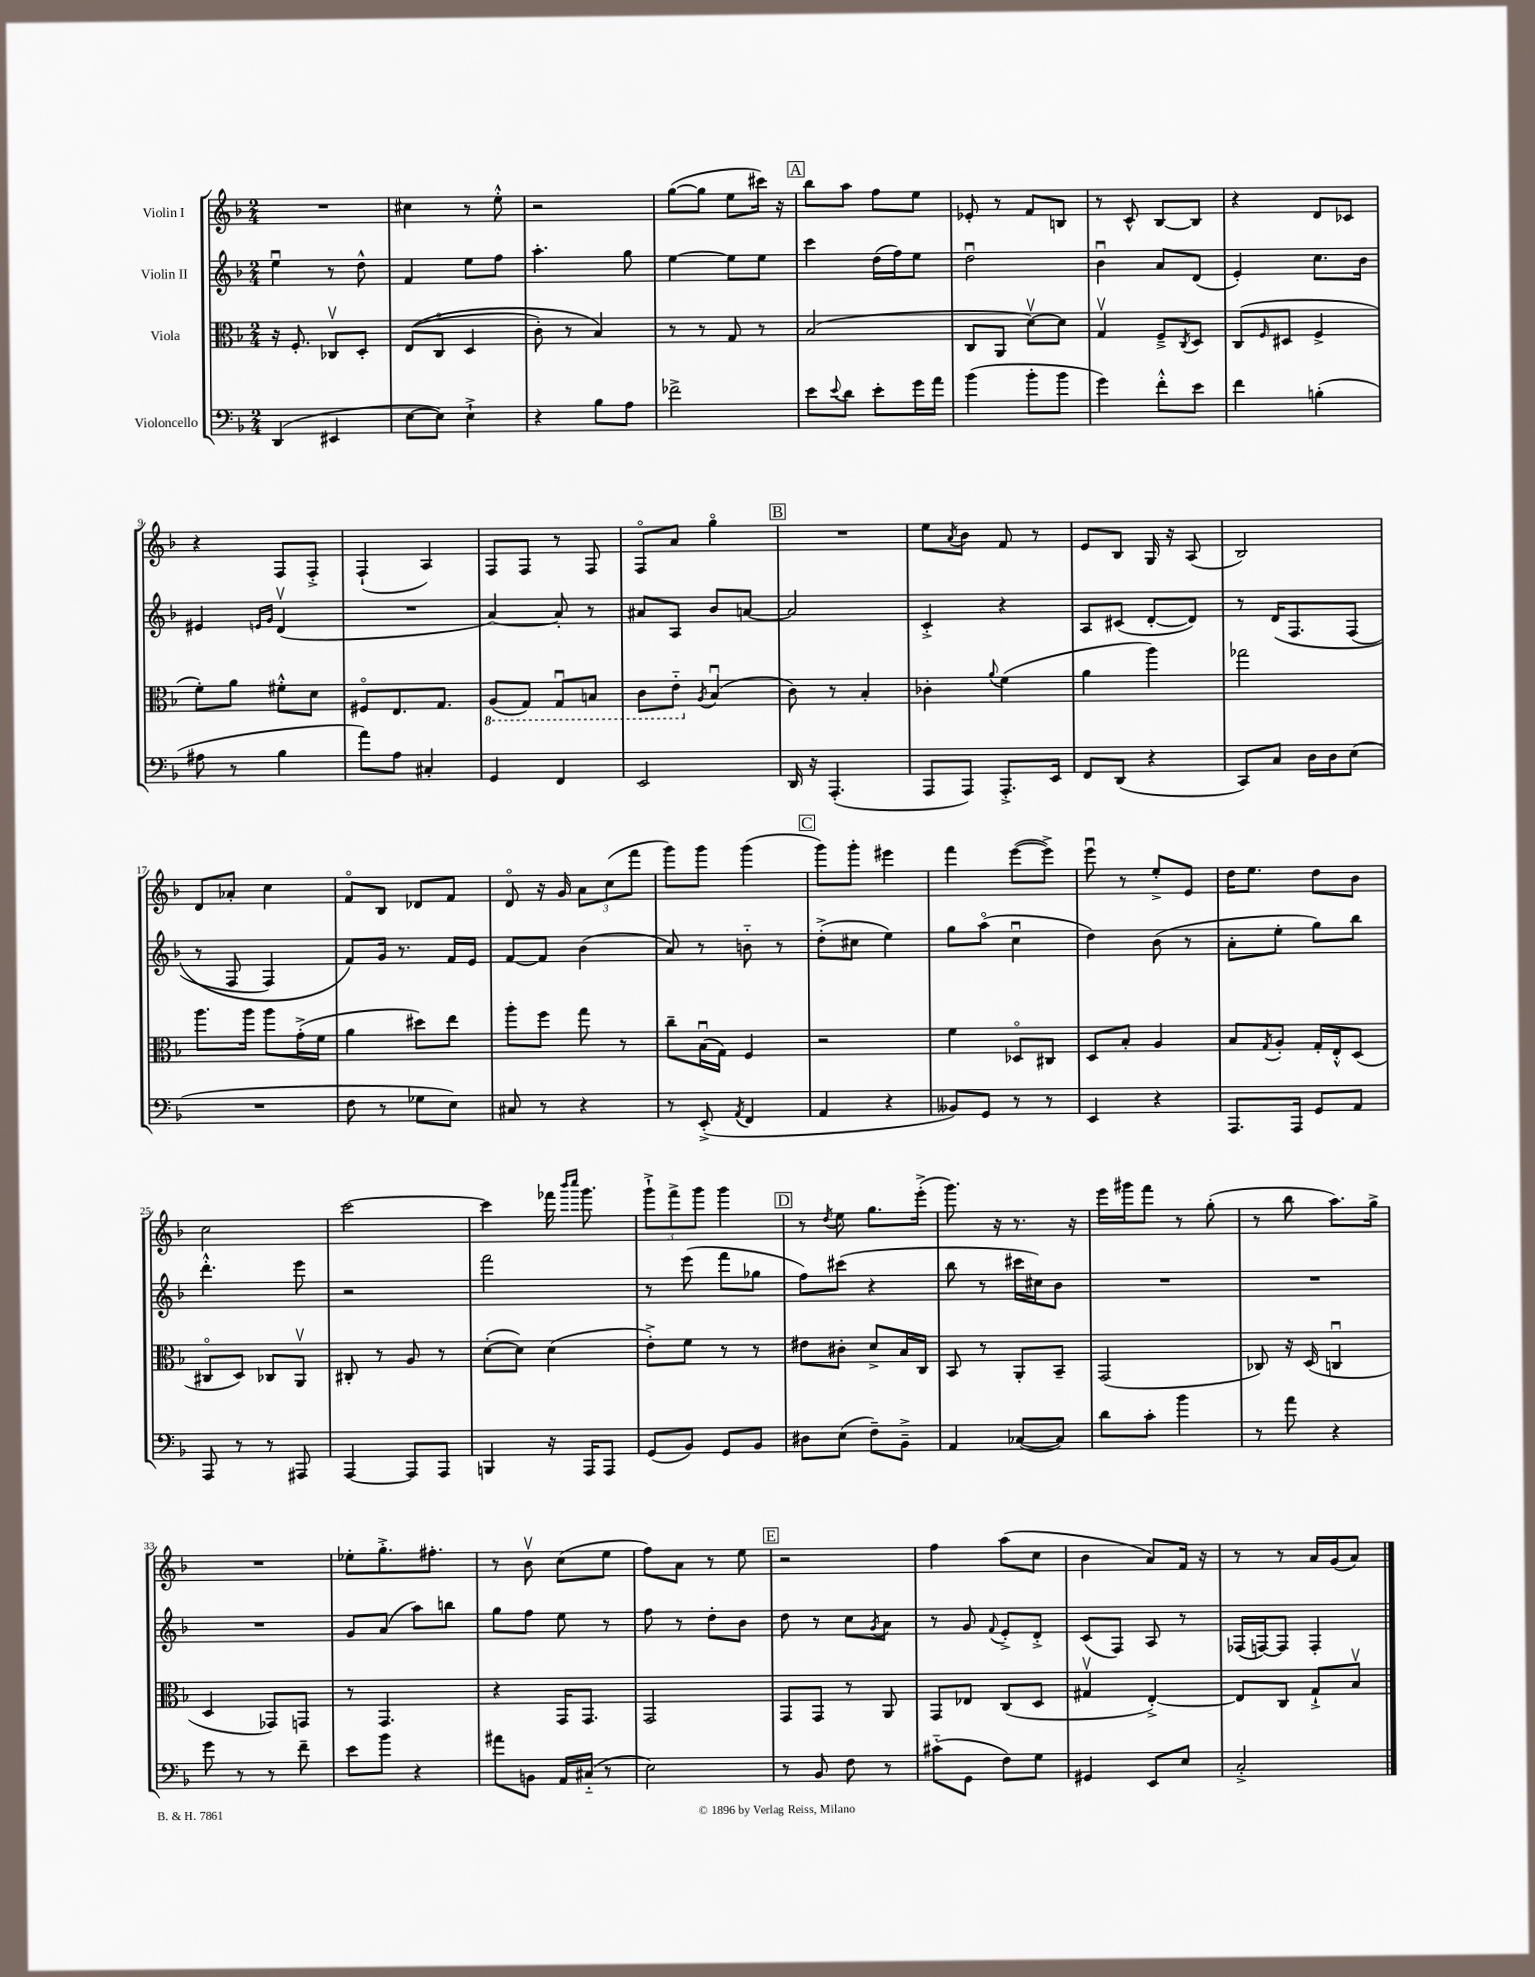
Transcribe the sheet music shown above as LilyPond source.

<<
\new StaffGroup <<
\new Staff = "s0" \with { instrumentName = "Violin I" } {
    \clef treble \key f \major \numericTimeSignature \time 2/4
    R2 |
    cis''4 r8 e''8-.-^ |
    r2 |
    g''8~( g''8 e''8 cis'''16) r16 |
    \mark \markup { \box "A" } bes''8 a''8 f''8 e''8 |
    ees'8-. r8 f'8 b8 |
    r8 c'8-^ bes8~ bes8 |
    r4 d'8 ces'8 |
    r4 f8 f8-.-> |
    f4-!( a4) |
    f8 f8 r8 f8 |
    f8\flageolet a'8 g''4\flageolet |
    \mark \markup { \box "B" } R2 |
    e''8 \acciaccatura { a'8 } bes'8 f'8 r8 |
    e'8 bes8 g16 r16 a8( |
    bes2) |
    d'8 aes'8-. c''4 |
    f'8\flageolet bes8 des'8 f'8 |
    d'8\flageolet r16 g'16 \tuplet 3/2 { a'8 c''8( f'''8 } |
    g'''8) g'''8 g'''4( |
    \mark \markup { \box "C" } g'''8) g'''8-. eis'''4 |
    f'''4 e'''8~( e'''8->) |
    e'''8\downbow r8 e''8-.-> e'8 |
    d''16 e''8. d''8 bes'8 |
    c''2 |
    c'''2~ |
    c'''4 fes'''16 \grace { bes'''16 c''''16 } g'''8. |
    \tuplet 3/2 { g'''8-!-> f'''8-> g'''8 } g'''4 |
    \mark \markup { \box "D" } r8 \acciaccatura { d''8 } e''8 g''8. e'''16-.->( |
    g'''8.) r16 r8. r16 |
    e'''16 gis'''16 f'''8 r8 g''8-.( |
    r8 bes''8 a''8.) g''16-> |
    R2 |
    ees''8-. g''8.-.-> fis''8.-. |
    r8 bes'8\upbow c''8( e''8 |
    f''8) a'8 r8 e''8 |
    \mark \markup { \box "E" } r2 |
    f''4 a''8( c''8 |
    bes'4 a'8) f'16 r16 |
    r8 r8 a'16 g'16( a'8) \bar "|." |
}
\new Staff = "s1" \with { instrumentName = "Violin II" } {
    \clef treble \key f \major \numericTimeSignature \time 2/4
    e''4\downbow r8 d''8-^ |
    f'4 e''8 f''8 |
    a''4.-. g''8 |
    e''4~ e''8 e''8 |
    \mark \markup { \box "A" } c'''4 d''16( f''16) e''8 |
    d''2\downbow |
    bes'4\downbow a'8 d'8( |
    e'4-.) c''8. bes'16 |
    eis'4 \grace { e'16 g'16 } d'4\upbow( |
    R2 |
    a'4~) a'8-. r8 |
    ais'8 a8 bes'8 a'8~ |
    \mark \markup { \box "B" } a'2 |
    c'4-.-> r4 |
    a8 cis'8( d'8~-. d'8) |
    r8 d'16\( f8. f8( |
    r8 f8 f4) |
    f'8\) g'16 r8. f'16 e'16 |
    f'8~ f'8 bes'4( |
    a'8) r8 b'8-_ r8 |
    \mark \markup { \box "C" } d''8-.->( cis''8 e''4) |
    g''8 a''8\flageolet( c''4\downbow |
    d''4) bes'8( r8 |
    a'8-. e''8-. g''8) bes''8 |
    d'''4.-.-^ e'''8 |
    r2 |
    f'''2 |
    r8 e'''8( f'''8 ges''8 |
    \mark \markup { \box "D" } f''8) cis'''8( r4 |
    bes''8 r8 cis'''16 cis''16) bes'8 |
    R2 |
    R2 |
    R2 |
    g'8 a'8( a''8) b''8 |
    g''8 f''8 e''8 r8 |
    f''8 r8 d''8-. bes'8 |
    \mark \markup { \box "E" } d''8 r8 c''8 \acciaccatura { g'8 } a'8 |
    r8 g'8 \appoggiatura { f'8 } e'8-.-> d'8-.-> |
    c'8( f8) a8 r8 |
    fes16( f16~) f8 f4-. \bar "|." |
}
\new Staff = "s2" \with { instrumentName = "Viola" } {
    \clef alto \key f \major \numericTimeSignature \time 2/4
    r16 f8.-. ces8\upbow d8-. |
    e8(\( c8\flageolet d4 |
    c'8-.) r8 bes4\) |
    r8 r8 g8 r8 |
    \mark \markup { \box "A" } bes2( |
    c8 a,8 d'8~\upbow) d'8 |
    g4\upbow f8---> \acciaccatura { c8 } d8 |
    c8( \grace { f16 } dis8 f4-> |
    f'8-.) a'8 fis'8-.-^ d'8 |
    fis8\flageolet e8. g8. |
    \ottava #-1 a,8( g,8) g,8\downbow b,8 |
    c8 e8-_ \ottava #0 \acciaccatura { a8 } bes4\downbow( |
    \mark \markup { \box "B" } c'8) r8 bes4-. |
    ces'4-. \appoggiatura { a'8 } f'4( |
    a'4 a''4) |
    ges''2 |
    a''8. a''16 a''8 g'16-.->( f'16 |
    a'4 dis''8) e''8 |
    a''8-. f''8 g''8 r8 |
    c''8-- bes16\downbow( g16) f4 |
    \mark \markup { \box "C" } r2 |
    f'4 des8\flageolet cis8 |
    d8 bes8-. a4 |
    bes8 \acciaccatura { g8 } a8-. g16-. e16-.-^ d8( |
    cis8\flageolet d8) ces8 a,8\upbow |
    cis8-. r8 a8 r8 |
    d'8~-.( d'8) d'4( |
    e'8-.->) f'8 r8 r8 |
    \mark \markup { \box "D" } eis'8 cis'8-. d'8-> bes16 c16 |
    bes,8 r8 a,8-. bes,8-- |
    g,2( |
    ces8) r16 d16( c4\downbow |
    d4 ges,8) g,8 |
    r8 g,4. |
    r4 g,16 g,8. |
    g,2 |
    \mark \markup { \box "E" } g,8 g,8 r8 a,8 |
    g,8 ees8 c8( d8 |
    gis4\upbow e4~-.->) |
    e8 c8 g8-!-> bes8\upbow \bar "|." |
}
\new Staff = "s3" \with { instrumentName = "Violoncello" } {
    \clef bass \key f \major \numericTimeSignature \time 2/4
    d,4( eis,4 |
    e8~ e8) e4-!-> |
    r4 bes8 a8 |
    fes'2-> |
    \mark \markup { \box "A" } e'8 \appoggiatura { e'8 } d'8 e'8-. g'16 a'16 |
    bes'4( bes'8-. bes'8 |
    g'4) f'8-.-^ e'8 |
    f'4 b4-.( |
    ais8 r8 bes4 |
    a'8) a8 cis4-. |
    g,4 f,4 |
    e,2 |
    \mark \markup { \box "B" } d,16 r16 a,,4.-.( |
    a,,8 a,,8) a,,8.-.-> e,16 |
    f,8 d,8( r4 |
    c,8) c8 d16 d16 e8( |
    R2 |
    f8 r8 ges8 e8) |
    cis8 r8 r4 |
    r8 e,8-.->( \acciaccatura { a,8 } f,4 |
    \mark \markup { \box "C" } a,4 r4 |
    beses,8) g,8 r8 r8 |
    e,4 r4 |
    a,,8. a,,16 g,8 a,8 |
    a,,8 r8 r8 ais,,8 |
    a,,4~ a,,8 a,,8 |
    b,,4 r16 a,,16 a,,8 |
    g,8( bes,8) g,8 bes,8 |
    \mark \markup { \box "D" } dis8 e8( f8--) bes,8---> |
    a,4 ces8~( ces8) |
    d'8 c'8-. bes'4 |
    r8 a'8 r4 |
    g'8 r8 r8 f'8-- |
    e'8 bes'8 r4 |
    ais'8 b,8 a,16 cis16-_( r8 |
    e2) |
    \mark \markup { \box "E" } r8 bes,8 f8 r8 |
    cis'8-_( g,8 f8) g8 |
    gis,4 e,8 e8 |
    c2-.-> \bar "|." |
}
>>
>>
